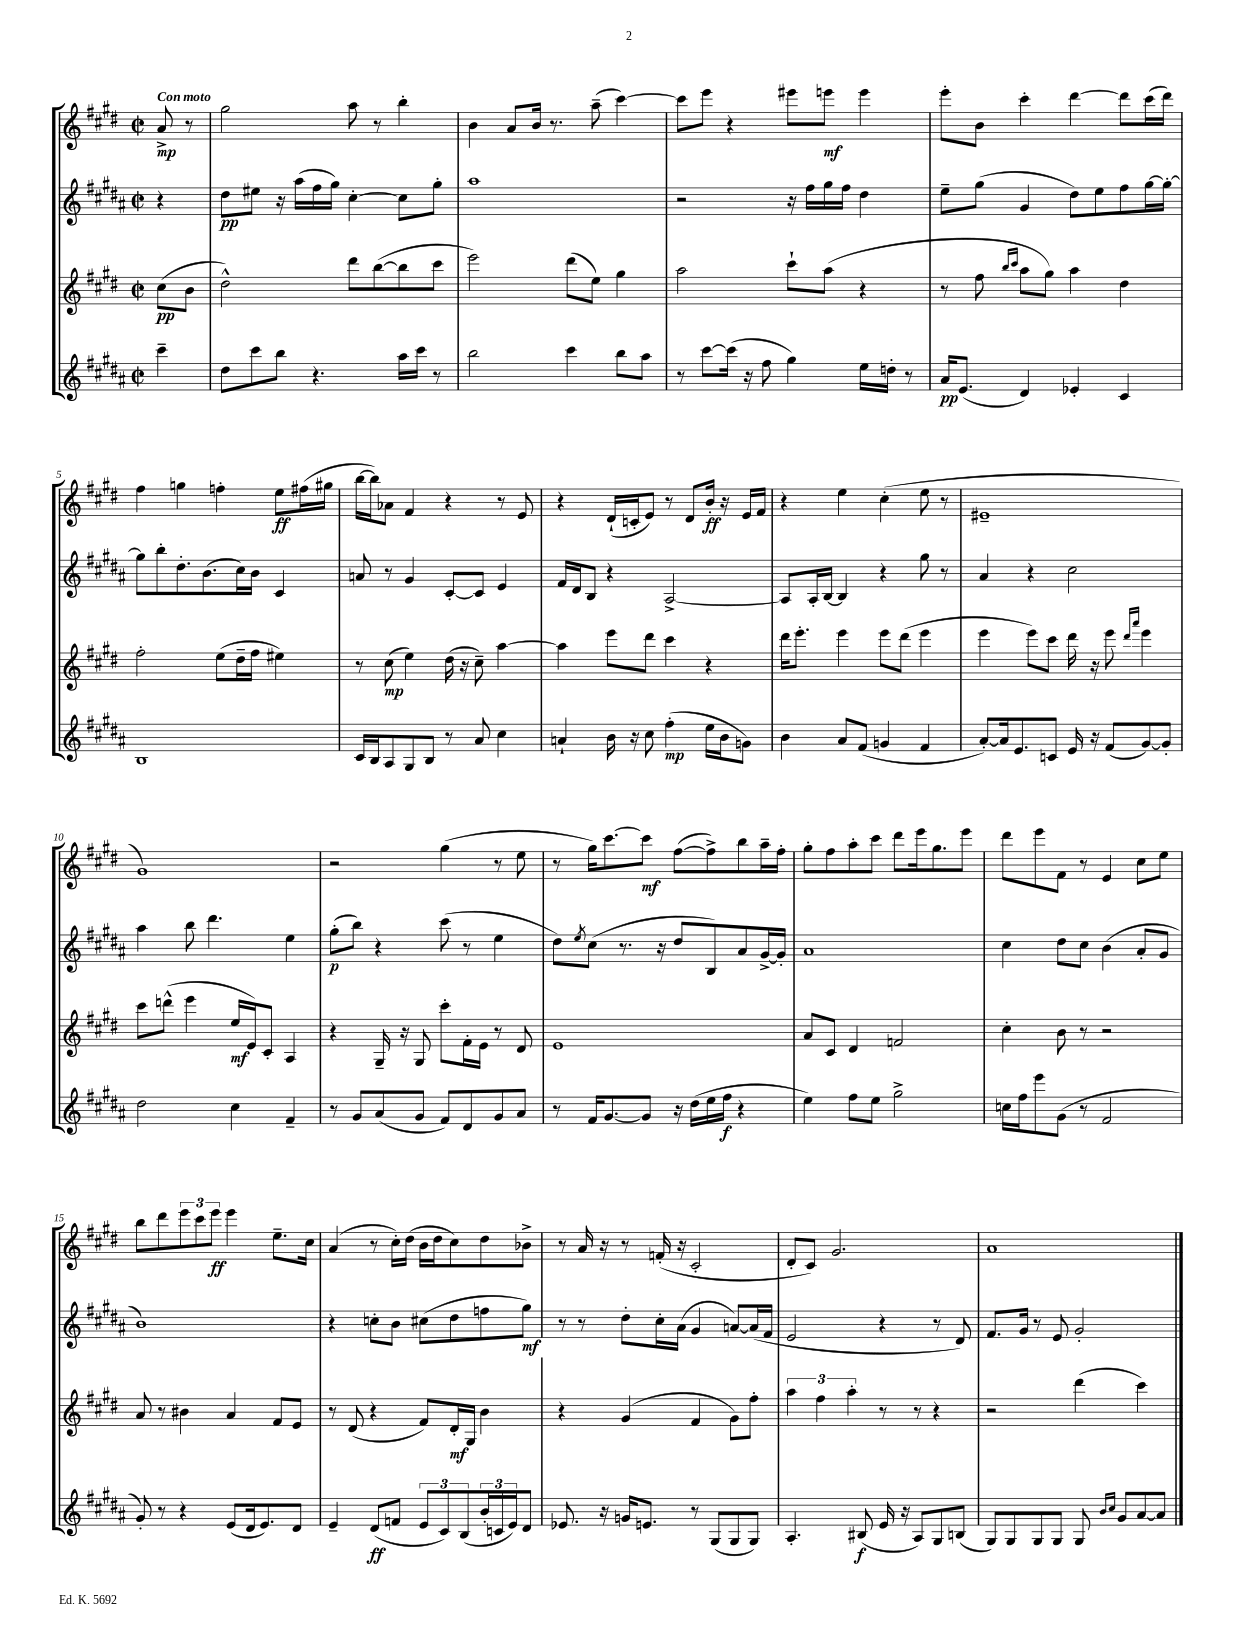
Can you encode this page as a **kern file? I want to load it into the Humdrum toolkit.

**kern	**dynam	**kern	**dynam	**kern	**dynam	**kern	**dynam
*part4	*part4	*part3	*part3	*part2	*part2	*part1	*part1
*staff4	*staff4	*staff3	*staff3	*staff2	*staff2	*staff1	*staff1
*clefG2	*	*clefG2	*	*clefG2	*	*clefG2	*
*k[f#c#g#d#a#]	*	*k[f#c#g#d#]	*	*k[f#c#g#d#a#]	*	*k[f#c#g#d#]	*
*M2/2	*	*M2/2	*	*M2/2	*	*M2/2	*
*met(c|)	*	*met(c|)	*	*met(c|)	*	*met(c|)	*
=	=	=	=	=	=	=	=
!	!	!	!	!	!	!LO:TX:a:B:t=Con moto	!
4ccc#~\	.	(8cc#\L	pp	4r	.	8a^/	mp
.	.	8b\J	.	.	.	8r	.
=1	=1	=1	=1	=1	=1	=1	=1
8dd#\L	.	2dd#^^\)	.	8dd#\L	pp	2gg#\	.
8ccc#\	.	.	.	8ee#X\J	.	.	.
8bb\J	.	.	.	16r	.	.	.
.	.	.	.	(16aa#\LL	.	.	.
4.r	.	.	.	16ff#\	.	.	.
.	.	.	.	16gg#\JJ)	.	.	.
.	.	8ddd#\L	.	[4cc#'\	.	8aa\	.
.	.	([8bb\	.	.	.	8r	.
16aa#\LL	.	8bb\]	.	8cc#\L]	.	4bb'\	.
16ccc#\JJ	.	.	.	.	.	.	.
8r	.	8ccc#\J	.	8gg#'\J	.	.	.
=2	=2	=2	=2	=2	=2	=2	=2
2bb\	.	2eee\)	.	1aa#	.	4b\	.
.	.	.	.	.	.	8a/L	.
.	.	.	.	.	.	16b/Jk	.
.	.	.	.	.	.	8.r	.
4ccc#\	.	(8ddd#\L	.	.	.	.	.
.	.	8ee\J)	.	.	.	(8aa~\	.
8bb\L	.	4gg#\	.	.	.	[4ccc#\)	.
8aa#\J	.	.	.	.	.	.	.
=3	=3	=3	=3	=3	=3	=3	=3
8r	.	2aa\	.	2r	.	8ccc#\L]	.
[8ccc#\L	.	.	.	.	.	8eee\J	.
(16ccc#\Jk]	.	.	.	.	.	4r	.
16r	.	.	.	.	.	.	.
8ff#\	.	.	.	.	.	.	.
4gg#\)	.	8ccc#`\L	.	16r	.	8eee#X\L	.
.	.	.	.	16ff#\LL	.	.	.
.	.	(8aa\J	.	16gg#\	.	8eeen\J	mf
.	.	.	.	16ff#\JJ	.	.	.
16ee\LL	.	4r	.	4dd#\	.	4eee\	.
16ddn'\JJ	.	.	.	.	.	.	.
8r	.	.	.	.	.	.	.
=4	=4	=4	=4	=4	=4	=4	=4
16a#/KL	pp	8r	.	8ee~\L	.	8eee'\L	.
(8.e/J	.	.	.	.	.	.	.
.	.	8ff#\	.	(8gg#\J	.	8b\J	.
.	.	16qqbb/LL	.	.	.	.	.
.	.	16qqccc#/JJ	.	.	.	.	.
4d#/)	.	8aa\L	.	4g#/	.	4ccc#'\	.
.	.	8gg#\J)	.	.	.	.	.
4e-X'/	.	4aa\	.	8dd#\L)	.	[4ddd#\	.
.	.	.	.	8ee\	.	.	.
4c#/	.	4dd#\	.	8ff#\	.	8ddd#\L]	.
.	.	.	.	[16gg#\L	.	(16ccc#\L	.
.	.	.	.	16gg#'\JJ_	.	16ddd#\JJ)	.
!!LO:LB:g=z
=5	=5	=5	=5	=5	=5	=5	=5
1B	.	2ff#'\	.	8gg#\L]	.	4ff#\	.
.	.	.	.	8bb'\	.	.	.
.	.	.	.	8.dd#'\	.	4ggn\	.
.	.	.	.	(8.b\	.	.	.
.	.	(8ee\L	.	.	.	4ffn'\	.
.	.	16dd#~\L	.	16cc#\L)	.	.	.
.	.	16ff#\JJ	.	16b\JJ	.	.	.
.	.	4ee#X\)	.	4c#/	.	8ee\L	ff
.	.	.	.	.	.	(16ff#X\L	.
.	.	.	.	.	.	16gg#X\JJ	.
=6	=6	=6	=6	=6	=6	=6	=6
16c#/LL	.	8r	.	8an/	.	[16bb\LL	.
16B/J	.	.	.	.	.	16bb\J])	.
8A#/	.	(8cc#\	mp	8r	.	8a-X\J	.
8G#/	.	4ee\)	.	4g#/	.	4f#/	.
8B/J	.	.	.	.	.	.	.
8r	.	(16dd#\	.	[8c#'/L	.	4r	.
.	.	16r	.	.	.	.	.
8a#/	.	8cc#~\)	.	8c#/J]	.	.	.
4cc#\	.	[4aa\	.	4e/	.	8r	.
.	.	.	.	.	.	8e/	.
=7	=7	=7	=7	=7	=7	=7	=7
4an`/	.	4aa\]	.	16f#/LL	.	4r	.
.	.	.	.	16d#/J	.	.	.
.	.	.	.	8B/J	.	.	.
16b\	.	8eee\L	.	4r	.	(16d#`/LL	.
16r	.	.	.	.	.	16cn'/J	.
8cc#\	.	8ddd#\J	.	.	.	8e/J)	.
(4ff#'\	mp	4ccc#\	.	[2A#^/	.	8r	.
.	.	.	.	.	.	8d#/L	.
16ee\LL	.	4r	.	.	.	16b'/Jk	ff
16b\J	.	.	.	.	.	16r	.
8gn\J)	.	.	.	.	.	16e/LL	.
.	.	.	.	.	.	16f#/JJ	.
=8	=8	=8	=8	=8	=8	=8	=8
4b\	.	16ddd#\KL	.	8A#/L]	.	4r	.
.	.	8.eee'\J	.	.	.	.	.
.	.	.	.	16A#'/L	.	.	.
.	.	.	.	[16B/JJ	.	.	.
8a#/L	.	4eee\	.	4B/]	.	4ee\	.
(8f#/J	.	.	.	.	.	.	.
4gn/	.	8eee\L	.	4r	.	(4cc#'\	.
.	.	(8ddd#\J	.	.	.	.	.
4f#/	.	4eee\	.	8gg#\	.	8ee\	.
.	.	.	.	8r	.	8r	.
=9	=9	=9	=9	=9	=9	=9	=9
[8a#'/L)	.	4eee\	.	4a#/	.	1e#X~	.
16a#/k]	.	.	.	.	.	.	.
8.e/	.	.	.	.	.	.	.
.	.	8eee\L)	.	4r	.	.	.
8cn/J	.	8ccc#\J	.	.	.	.	.
16e/	.	16ddd#\	.	2cc#\	.	.	.
16r	.	16r	.	.	.	.	.
(8f#/L	.	8eee\	.	.	.	.	.
.	.	16qqddd#/LL	.	.	.	.	.
.	.	16qqaaa/JJ	.	.	.	.	.
[8g#/)	.	4eee\	.	.	.	.	.
8g#'/J]	.	.	.	.	.	.	.
!!LO:LB:g=z
=10	=10	=10	=10	=10	=10	=10	=10
2dd#\	.	8ccc#\L	.	4aa#\	.	1g#)	.
.	.	(8dddn^^\J	.	.	.	.	.
.	.	4eee\	.	8bb\	.	.	.
.	.	.	.	4.ddd#\	.	.	.
4cc#\	.	16ee/LL	mf	.	.	.	.
.	.	16e/J)	.	.	.	.	.
.	.	8c#'/J	.	.	.	.	.
4f#~/	.	4A/	.	4ee\	.	.	.
=11	=11	=11	=11	=11	=11	=11	=11
8r	.	4r	.	(8gg#'\L	p	2r	.
8g#/L	.	.	.	8bb\J)	.	.	.
(8a#/	.	16G#~/	.	4r	.	.	.
.	.	16r	.	.	.	.	.
8g#/J	.	8G#/	.	.	.	.	.
8f#/L)	.	8ccc#'\L	.	(8ccc#\	.	(4gg#\	.
8d#/	.	16f#'\L	.	8r	.	.	.
.	.	16e\JJ	.	.	.	.	.
8g#/	.	8r	.	4ee\	.	8r	.
8a#/J	.	8d#/	.	.	.	8ee\	.
=12	=12	=12	=12	=12	=12	=12	=12
8r	.	1e	.	8dd#\L)	.	8r	.
.	.	.	.	8qee/	.	.	.
16f#/KL	.	.	.	(8cc#\J	.	16gg#\KL)	.
[8.g#/	.	.	.	.	.	[8.ccc#\	.
.	.	.	.	8.r	.	.	.
8g#/J]	.	.	.	.	.	8ccc#\J]	mf
.	.	.	.	16r	.	.	.
16r	.	.	.	8dd#/L	.	([8ff#\L	.
(16dd#\LL	.	.	.	.	.	.	.
16ee\	.	.	.	8B/)	.	8ff#^\])	.
16ff#\JJ	f	.	.	.	.	.	.
4r	.	.	.	8a#/	.	8bb\	.
.	.	.	.	[16g#^/L	.	16aa~\L	.
.	.	.	.	16g#'/JJ]	.	16ff#'\JJ	.
=13	=13	=13	=13	=13	=13	=13	=13
4ee\)	.	8a/L	.	1a#	.	8gg#'\L	.
.	.	8c#/J	.	.	.	8ff#\	.
8ff#\L	.	4d#/	.	.	.	8aa'\	.
8ee\J	.	.	.	.	.	8ccc#\J	.
2gg#^\	.	2fn/	.	.	.	8ddd#\L	.
.	.	.	.	.	.	16eee\k	.
.	.	.	.	.	.	8.gg#\	.
.	.	.	.	.	.	8eee\J	.
=14	=14	=14	=14	=14	=14	=14	=14
16ccn\LL	.	4cc#'\	.	4cc#\	.	8ddd#\L	.
16ff#\J	.	.	.	.	.	.	.
8eee\	.	.	.	.	.	8eee\	.
(8g#\J	.	8b\	.	8dd#\L	.	8f#\J	.
8r	.	8r	.	8cc#\J	.	8r	.
2f#/	.	2r	.	(4b\	.	4e/	.
.	.	.	.	8a#'/L	.	8cc#\L	.
.	.	.	.	8g#/J	.	8ee\J	.
!!LO:LB:g=z
=15	=15	=15	=15	=15	=15	=15	=15
8g#'/)	.	8a/	.	1b)	.	8bb\L	.
8r	.	8r	.	.	.	8ddd#\	.
4r	.	4b#X\	.	.	.	12eee\	.
.	.	.	.	.	.	12ccc#\	.
.	.	.	.	.	.	12eee\J	ff
(8e/L	.	4a/	.	.	.	4eee\	.
16d#/k	.	.	.	.	.	.	.
8.e/)	.	.	.	.	.	.	.
.	.	8f#/L	.	.	.	8.ee~\L	.
8d#/J	.	8e/J	.	.	.	.	.
.	.	.	.	.	.	16cc#\Jk	.
=16	=16	=16	=16	=16	=16	=16	=16
4e~/	.	8r	.	4r	.	(4a/	.
.	.	(8d#/	.	.	.	.	.
(8d#/L	ff	4r	.	8ccn'\L	.	8r	.
8fn/J	.	.	.	8b\J	.	16cc#'\LL)	.
.	.	.	.	.	.	(16dd#\JJ	.
12e/L	.	8f#/L)	.	(8cc#X\L	.	16b\LL	.
.	.	.	.	.	.	16dd#\J	.
12c#/)	.	.	.	.	.	.	.
.	.	16d#'/L	mf	8dd#\	.	8cc#\)	.
(12B/	.	.	.	.	.	.	.
.	.	16G#/JJ	.	.	.	.	.
24b'/L	.	4b\	.	8ffn\	.	8dd#\	.
24cn/	.	.	.	.	.	.	.
24e/J)	.	.	.	.	.	.	.
8d#/J	.	.	.	8gg#\J)	mf	8b-X^\J	.
=17	=17	=17	=17	=17	=17	=17	=17
8.e-X/	.	4r	.	8r	.	8r	.
.	.	.	.	8r	.	16a/	.
16r	.	.	.	.	.	16r	.
16gn/KL	.	(4g#/	.	8dd#'\L	.	8r	.
8.en/J	.	.	.	.	.	.	.
.	.	.	.	16cc#'\L	.	(16fn'/	.
.	.	.	.	(16a#\JJ	.	16r	.
8r	.	4f#/	.	4g#/	.	2c#'/	.
(8G#/L	.	.	.	.	.	.	.
8G#/	.	8g#\L)	.	[8an/L)	.	.	.
8G#/J)	.	8ff#'\J	.	(16a/L]	.	.	.
.	.	.	.	16f#/JJ	.	.	.
=18	=18	=18	=18	=18	=18	=18	=18
4.A#'/	.	6aa\	.	2e/	.	8d#'/L	.
.	.	.	.	.	.	8c#/J)	.
.	.	6ff#\	.	.	.	.	.
.	.	.	.	.	.	2.g#/	.
.	.	6aa'\	.	.	.	.	.
(8B#X/	f	.	.	.	.	.	.
16e/	.	8r	.	4r	.	.	.
16r	.	.	.	.	.	.	.
8A#/L)	.	8r	.	.	.	.	.
8G#/	.	4r	.	8r	.	.	.
(8Bn/J	.	.	.	8d#/)	.	.	.
=19	=19	=19	=19	=19	=19	=19	=19
8G#/L)	.	2r	.	8.f#/L	.	1a	.
8G#/	.	.	.	.	.	.	.
.	.	.	.	16g#/Jk	.	.	.
8G#/	.	.	.	8r	.	.	.
8G#/J	.	.	.	8e/	.	.	.
8G#/	.	(4ddd#\	.	2g#'/	.	.	.
16qqb/LL	.	.	.	.	.	.	.
16qqcc#/JJ	.	.	.	.	.	.	.
8g#/L	.	.	.	.	.	.	.
[8a#/	.	4ccc#\)	.	.	.	.	.
8a#/J]	.	.	.	.	.	.	.
==	==	==	==	==	==	==	==
*-	*-	*-	*-	*-	*-	*-	*-
